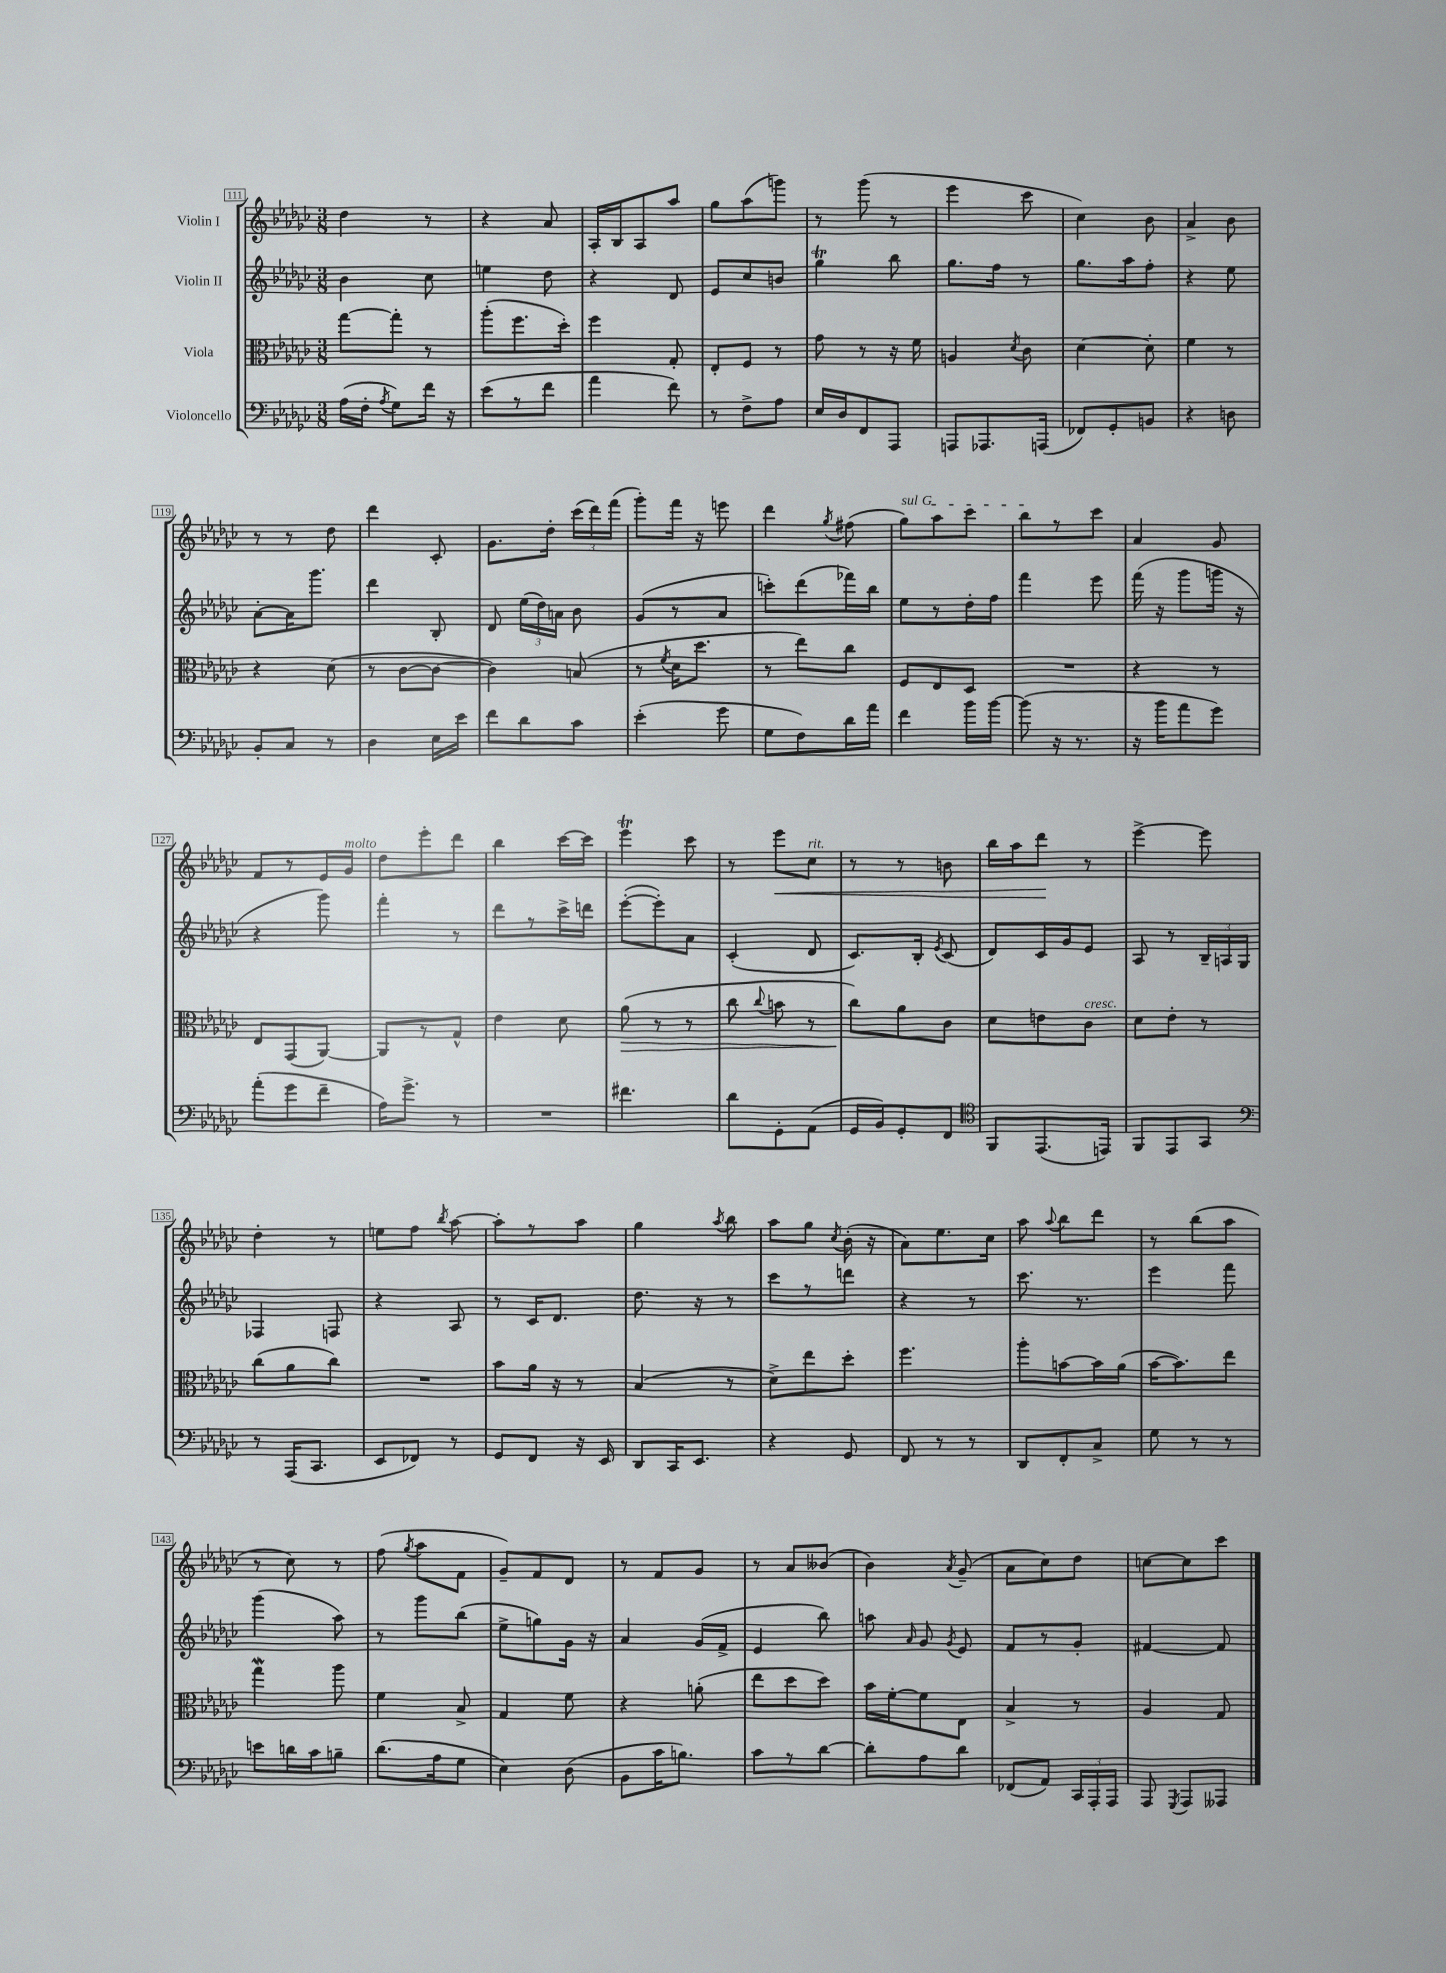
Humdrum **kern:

**kern	**kern	**dynam	**kern	**kern	**dynam
*part4	*part3	*part3	*part2	*part1	*part1
*staff4	*staff3	*staff3	*staff2	*staff1	*staff1
*I"Violoncello	*I"Viola	*	*I"Violin II	*I"Violin I	*
*clefF4	*clefC3	*	*clefG2	*clefG2	*
*k[b-e-a-d-g-c-]	*k[b-e-a-d-g-c-]	*	*k[b-e-a-d-g-c-]	*k[b-e-a-d-g-c-]	*
*M3/8	*M3/8	*	*M3/8	*M3/8	*
=111	=111	=111	=111	=111	=111
(16A-\LL	[8gg-\L	.	4b-\	4dd-\	.
16F'\JJ	.	.	.	.	.
8qA-/	.	.	.	.	.
8G-\L)	8gg-'\J]	.	.	.	.
16f\Jk	8r	.	8cc-\	8r	.
16r	.	.	.	.	.
=112	=112	=112	=112	=112	=112
(8e-\L	(8aa-'\L	.	4een\	4r	.
8r	8.ff\	.	.	.	.
8f\J	.	.	8dd-\	8a-/	.
.	16dd-'\Jk)	.	.	.	.
=113	=113	=113	=113	=113	=113
4a-\	4ff\	.	4r	16A-'/LL	.
.	.	.	.	16B-/J	.
.	.	.	.	8A-/	.
8f\)	8G-'/	.	8d-/	8aa-/J	.
=114	=114	=114	=114	=114	=114
8r	8E-'/L	.	8e-/L	8gg-\L	.
8F^\L	8F/J	.	8cc-/	(8aa-\	.
8A-\J	8r	.	8bn/J	8gggn\J)	.
=115	=115	=115	=115	=115	=115
16E-/LL	8g-\	.	4gg-T\	8r	.
16D-/J	.	.	.	.	.
8FF/	8r	.	.	(8ggg-\	.
8AAA-/J	16r	.	8bb-\	8r	.
.	16f\	.	.	.	.
=116	=116	=116	=116	=116	=116
8AAAn/L	4An/	.	8.gg-\L	4eee-\	.
8.AAA-X/	.	.	.	.	.
.	.	.	16ff\Jk	.	.
.	8qd-/	.	.	.	.
.	8c-\	.	8r	8ccc-\	.
(16AAAn/Jk	.	.	.	.	.
=117	=117	=117	=117	=117	=117
8FF-X/L)	[4d-\	.	8.gg-\L	4cc-\)	.
8GG-'/	.	.	.	.	.
.	.	.	16aa-\k	.	.
8BBn/J	8d-'\]	.	8ff'\J	8b-\	.
=118	=118	=118	=118	=118	=118
4r	4f\	.	4r	4a-^/	.
8Dn\	8r	.	8ee-\	8b-\	.
!!LO:LB:g=z
=119	=119	=119	=119	=119	=119
8BB-'/L	4r	.	[8a-'\L	8r	.
8C-/J	.	.	16a-\K]	8r	.
.	.	.	8.ggg-\J	.	.
8r	(8d-\	.	.	8dd-\	.
=120	=120	=120	=120	=120	=120
4D-\	8r	.	4ddd-\	4ddd-\	.
.	[8c-\L	.	.	.	.
16E-\LL	8c-\J_	.	8B-'/	8c-'/	.
16e-\JJ	.	.	.	.	.
=121	=121	=121	=121	=121	=121
8f\L	4c-\])	.	8d-/	8.g-\L	.
8d-\	.	.	(24ee-\LL	.	.
.	.	.	24dd-\)	.	.
.	.	.	.	16dd-'\Jk	.
.	.	.	24an\JJ	.	.
8c-\J	(8Bn/	.	8b-\	(24ccc-\LL	.
.	.	.	.	24ddd-\)	.
.	.	.	.	(24fff\JJ	.
=122	=122	=122	=122	=122	=122
(4e-'\	8r	.	(8g-/L	8ggg-'\L)	.
.	8qf/	.	.	.	.
.	16d-\KL	.	8r	16fff\Jk	.
.	8.dd-\J	.	.	16r	.
8g-\	.	.	8a-/J	8eeen\	.
=123	=123	=123	=123	=123	=123
8G-\L	8r	.	8cccn'\L)	4ddd-\	.
8F\)	8ee-\L)	.	(8ddd-\	.	.
.	.	.	.	8qgg-/	.
16d-\L	8cc-\J	.	16fff-X\L)	(8ff#X\	.
16a-\JJ	.	.	16bb-\JJ	.	.
=124	=124	=124	=124	=124	=124
!	!	!	!	!LO:TX:a:i:t=sul G	!
4f\	8F/L	.	8ee-\L	8gg-\L)	.
.	8E-/	.	8r	8aa-\	.
16b-\LL	8D-/J	.	16dd-'\L	8ccc-\J	.
[16b-\JJ	.	.	16ff\JJ	.	.
=125	=125	=125	=125	=125	=125
(8b-\]	4.r	.	4fff\	8bb-\L	.
16r	.	.	.	8r	.
8.r	.	.	.	.	.
.	.	.	8eee-\	8ccc-\J	.
=126	=126	=126	=126	=126	=126
16r	4r	.	(16fff\	4a-/	.
16b-\KL	.	.	16r	.	.
8a-\	.	.	8ggg-\L	.	.
8g-\J)	8r	.	16gggn\Jk	8g-/	.
.	.	.	16r	.	.
!!LO:LB:g=z
=127	=127	=127	=127	=127	=127
(8a-'\L	8E-/L	.	4r	8f/L	.
8g-\	(8GG-/	.	.	8r	.
8f~\J	[8AA-/J)	.	8ggg-\)	16e-/L	.
!	!	!	!	!LO:TX:a:i:t=molto	!
.	.	.	.	16g-/JJ	.
=128	=128	=128	=128	=128	=128
16A-\KL)	8AA-/L]	.	4fff'\	8dd-\L	.
8.g-^\J	.	.	.	.	.
.	8r	.	.	8eee-'\	.
8r	8G-^^/J	.	8r	8ddd-\J	.
=129	=129	=129	=129	=129	=129
4.r	4e-\	.	8ddd-\L	4bb-\	.
.	.	.	8r	.	.
.	8d-\	.	16ccc-^\L	[16ccc-\LL	.
.	.	.	16dddn\JJ	16ccc-\JJ]	.
=130	=130	=130	=130	=130	=130
!	!	!LO:HP:b	!	!	!
4.f#X\	(8a-\	>	([8eee-'\L	4eee-T\	.
.	8r	.	8eee-'\])	.	.
.	8r	.	8a-\J	8ccc-\	.
=131	=131	=131	=131	=131	=131
8d-\L	8cc-\	.	(4c-'/	8r	.
.	8qqcc-/	.	.	.	.
!	!	!	!	!	!LO:HP:b
8GG-'\	8bn\	.	.	8eee-\L	<
!	!	!	!	!LO:TX:a:i:t=rit.	!
(8AA-\J	8r	.	8d-/	8cc-\J	.
=132	=132	=132	=132	=132	=132
16GG-/LL	8cc-\L)	.	8.c-/L)	8r	.
16BB-/J)	.	.	.	.	.
8GG-'/	8a-\	]	.	8r	.
.	.	.	16B-'/Jk	.	.
.	.	.	8qe-/	.	.
8FF/J	8c-\J	.	(8c-/	8bn\	.
=133	=133	=133	=133	=133	=133
*clefC4	*	*	*	*	*
8FF/L	8d-\L	.	8d-/L)	16bb-\LL	.
.	.	.	.	16aa-\J	.
(8.EE-/	8en\	.	16c-/L	8ddd-\J	.
.	.	.	16g-/J	.	.
!	!LO:TX:a:i:t=cresc.	!	!	!	!
.	8c-\J	.	8e-/J	8r	[
16EEn/Jk)	.	.	.	.	.
=134	=134	=134	=134	=134	=134
8FF/L	8d-\L	.	8A-/	[4eee-^\	.
8EE-/	8e-'\J	.	8r	.	.
8GG-/J	8r	.	24B-~/LL	8eee-\]	.
.	.	.	24An/	.	.
.	.	.	24G-/JJ	.	.
!!LO:LB:g=z
=135	=135	=135	=135	=135	=135
*clefF4	*	*	*	*	*
8r	(8cc-\L	.	4F-X/	4dd-'\	.
(16AAA-/KL	8a-\	.	.	.	.
8.CC-/J	.	.	.	.	.
.	8cc-\J)	.	8Fn/	8r	.
=136	=136	=136	=136	=136	=136
8EE-/L	4.r	.	4r	8een\L	.
8FF-X/J)	.	.	.	8ff\J	.
.	.	.	.	8qbb-/	.
8r	.	.	8A-/	[8aa-\	.
=137	=137	=137	=137	=137	=137
8GG-/L	8b-\L	.	8r	8aa-'\L]	.
8FF/J	16a-\Jk	.	16c-/KL	8r	.
.	16r	.	8.d-/J	.	.
16r	8r	.	.	8aa-\J	.
16EE-/	.	.	.	.	.
=138	=138	=138	=138	=138	=138
8DD-/L	(4B-/	.	8.dd-\	4gg-\	.
16CC-/K	.	.	.	.	.
8.EE-/J	.	.	16r	.	.
.	.	.	.	8qaa-/	.
.	8r	.	8r	8bb-\	.
=139	=139	=139	=139	=139	=139
4r	8d-^\L)	.	8ccc-\L	8aa-\L	.
.	8ee-\	.	8r	8gg-\J	.
.	.	.	.	8qcc-/	.
8GG-/	8dd-'\J	.	8dddn\J	(16b-'\	.
.	.	.	.	16r	.
=140	=140	=140	=140	=140	=140
8FF/	4.ff\	.	4r	8a-\L)	.
8r	.	.	.	8.ee-\	.
8r	.	.	8r	.	.
.	.	.	.	16cc-\Jk	.
=141	=141	=141	=141	=141	=141
8DD-/L	8aa-'\L	.	8.ccc-\	8aa-\	.
.	.	.	.	8qqaa-/	.
8FF'/	[8bn\	.	.	8bb-\L	.
.	.	.	8.r	.	.
8C-^/J	16b\L]	.	.	8ddd-\J	.
.	(16a-\JJ	.	.	.	.
=142	=142	=142	=142	=142	=142
8G-\	[16b-\KL	.	4eee-\	8r	.
.	8.b-\])	.	.	.	.
8r	.	.	.	(8bb-\L	.
8r	8ee-\J	.	8fff\	8aa-\J	.
!!LO:LB:g=z
=143	=143	=143	=143	=143	=143
8en\L	4gg-w\	.	(4ggg-\	8r	.
16dn\L	.	.	.	8cc-\)	.
16c-\J	.	.	.	.	.
8Bn~\J	8aa-\	.	8aa-\)	8r	.
=144	=144	=144	=144	=144	=144
(8.d-\L	4f\	.	8r	(8ff\	.
.	.	.	.	8qgg-/	.
.	.	.	8ggg-\L	8aa-\L	.
16A-\k	.	.	.	.	.
8G-\J	8B-^/	.	(8bb-\J	8f\J	.
=145	=145	=145	=145	=145	=145
4E-\)	4G-/	.	8ee-^\L	8g-~/L)	.
.	.	.	8ggn\)	8f/	.
(8D-\	8f\	.	16g-\Jk	8d-/J	.
.	.	.	16r	.	.
=146	=146	=146	=146	=146	=146
8BB-\L	4r	.	4a-/	8r	.
16c-\K	.	.	.	8f/L	.
8.Bn\J)	.	.	.	.	.
.	(8an'\	.	(16g-/LL	8g-/J	.
.	.	.	16f^/JJ	.	.
=147	=147	=147	=147	=147	=147
8c-\L	8ee-\L	.	4e-/	8r	.
8r	8dd-\	.	.	8a-/L	.
[8d-\J	8dd-\J)	.	8bb-\)	(8b--X/J	.
=148	=148	=148	=148	=148	=148
8d-'\L]	16b-\LL	.	8aan\	4b-\)	.
.	[16f'\J	.	.	.	.
.	.	.	16qqa-/	.	.
8A-\	8f\]	.	8g-/	.	.
.	.	.	8qg-/	8qa-/	.
8d-\J	8E-\J	.	8e-/	(8g-~/	.
=149	=149	=149	=149	=149	=149
(8FF-X/L	4B-^/	.	8f/L	8a-\L	.
8AA-/J)	.	.	8r	8cc-\)	.
24CC-/LL	8r	.	8g-'/J	8dd-\J	.
24AAA-'/	.	.	.	.	.
24AAA-/JJ	.	.	.	.	.
=150	=150	=150	=150	=150	=150
8AAA-/	4A-/	.	[4f#X/	[8ccn\L	.
8qGGG-/	.	.	.	.	.
8AAA-/L	.	.	.	8cc\]	.
8AAA--X/J	8G-/	.	8f#/]	8ccc-\J	.
==	==	==	==	==	==
*-	*-	*-	*-	*-	*-
